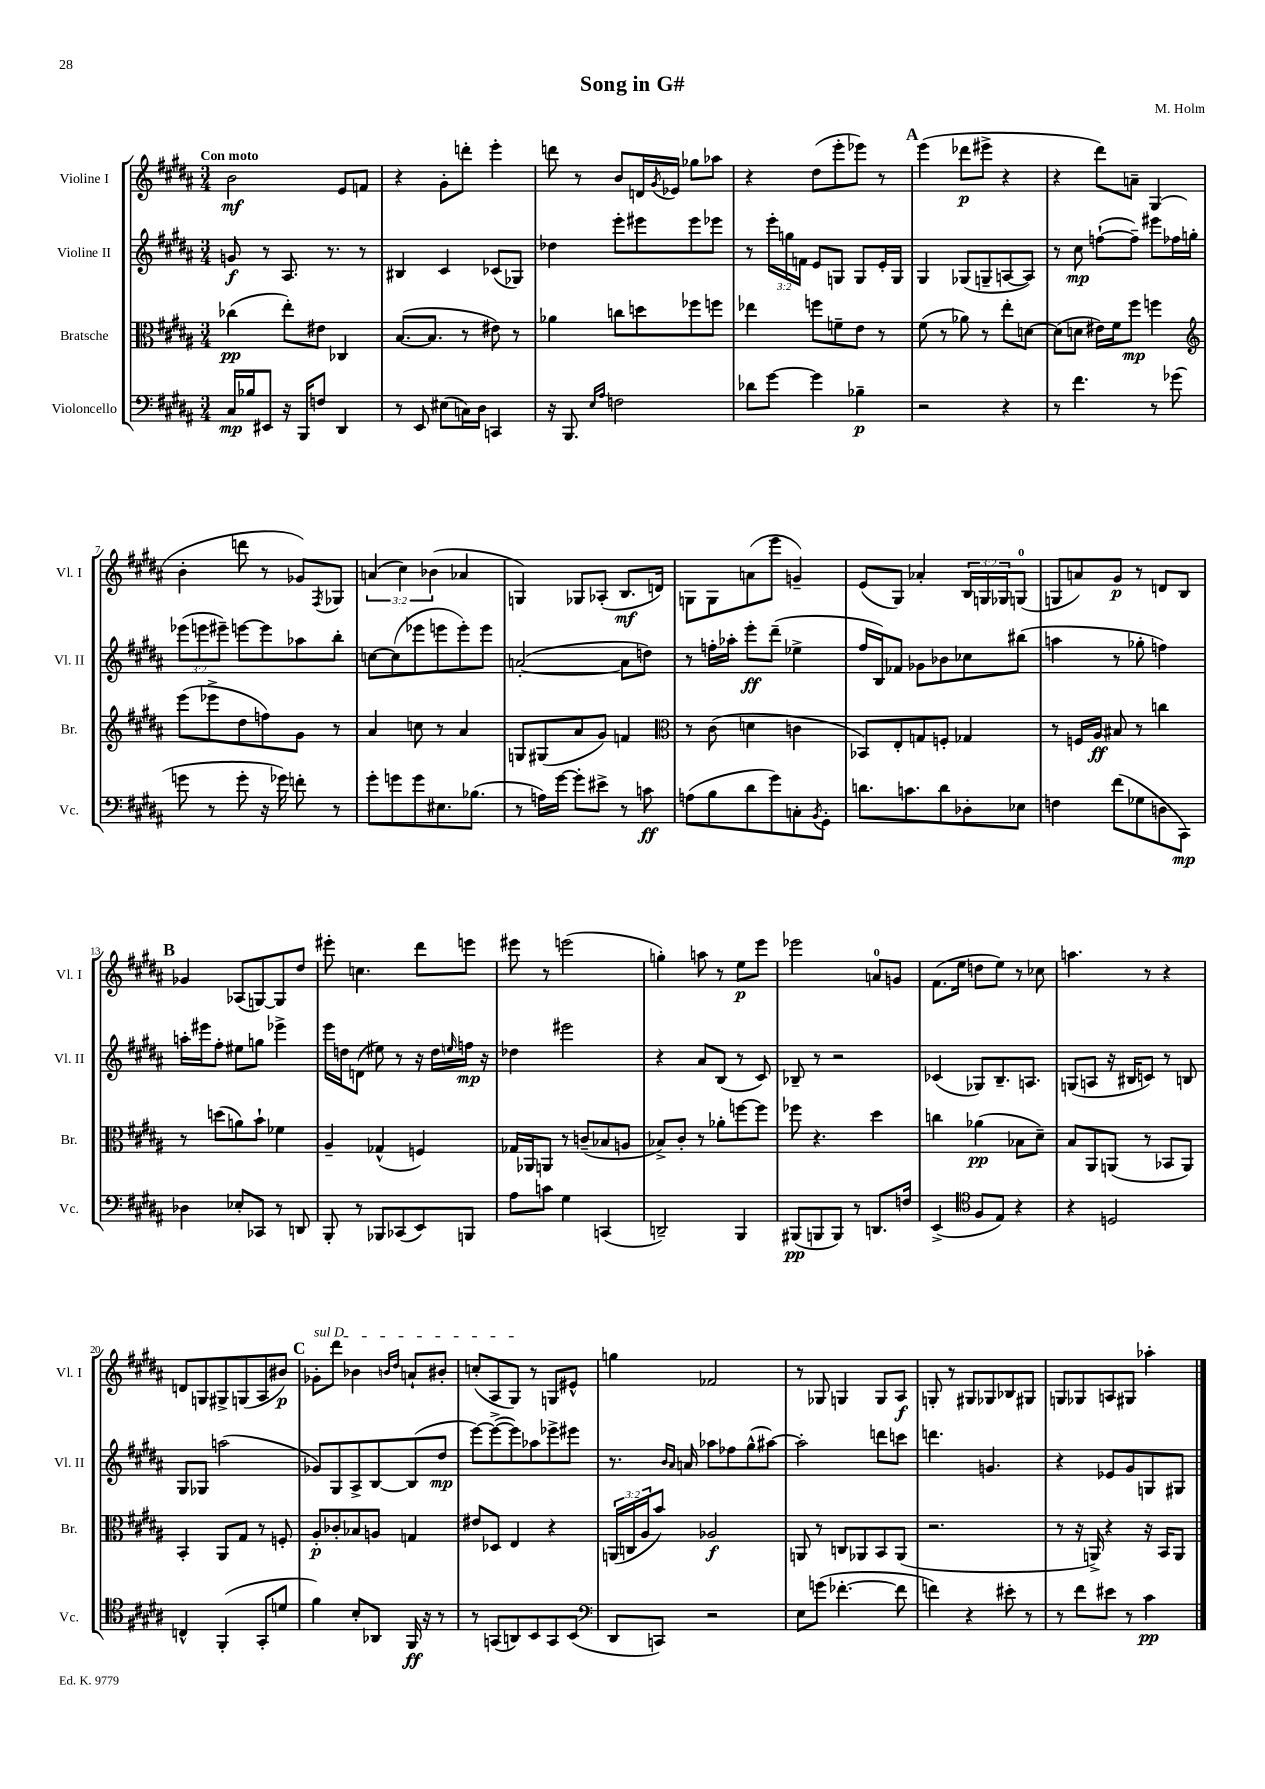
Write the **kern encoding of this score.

**kern	**kern	**kern	**kern
*staff4	*staff3	*staff2	*staff1
*clefF4	*clefC3	*clefG2	*clefG2
*k[f#c#g#d#a#]	*k[f#c#g#d#a#]	*k[f#c#g#d#a#]	*k[f#c#g#d#a#]
*M3/4	*M3/4	*M3/4	*M3/4
16C#	(4cc-	8g	2b
16B-	.	.	.
8EE#	.	8r	.
16r	8ee')	8.A#	.
16BBB	.	.	.
8F	8e#	.	.
.	.	8.r	.
4DD#	4C-	.	8e
.	.	8r	8f
=	=	=	=
8r	([8.B	4B#	4r
8EE	.	.	.
.	8.B]	.	.
(8E#	.	4c#	8g#'
16C)	8r	.	8ddd'
16D#	.	.	.
4CC	8e#)	(8c-	4eee'
.	8r	8G-)	.
=	=	=	=
16r	4a-	4dd-	8ddd
8.BBB	.	.	.
.	.	.	8r
16qqE	.	.	.
16qqA#	.	.	.
2F	8cc	8eee'	8b
.	8dd	8eee#	16d
.	.	.	8qg#
.	.	.	16e-
.	8ff-	8eee#	8gg-
.	8ff	8eee-	8aa-
=	=	=	=
8d-	4ee-	8r	4r
[8g#	.	24eee'	.
.	.	24gg	.
.	.	24f	.
4g#]	8ff	8e	(8dd#
.	8f~	8G	8eee'
4B-~	8e	8G	8eee-)
.	8r	16e'	8r
.	.	16G	.
=	=	=	=
2r	(8f#	4G#	(4eee
.	8r	.	.
.	8a-)	(8G-	8ddd-
.	8r	8G~	8eee#^
4r	8ee'	[8A	4r
.	[8d	8A])	.
=	=	=	=
8r	(8d]	8r	4r
4.f#	8d	8cc#	.
.	16e#)	([8ff`	8ddd#)
.	16f#	.	.
.	8ff#	8ff~])	8a~
8r	4ff	8eee#	(4G#
(8g-	.	16ff-	.
.	.	16gg'	.
=	=	=	=
*	*clefG2	*	*
8g	(8eee	(12eee-	4b'
.	.	12eee	.
8r	8eee-^	.	.
.	.	12eee#~)	.
8g'	8dd#	[8eee	8ddd
16r	8ff)	8eee]	8r
16g-)	.	.	.
8f'	8g#	8aa-	8g-)
.	.	.	8qF#
8r	8r	8bb'	8G-
=	=	=	=
8g#'	4a#	[8cc	(6a
8g	.	(8cc]	.
.	.	.	6cc#)
8g	8cc	8eee-	.
.	.	.	(6b-
8.E#	8r	8eee	.
.	4a#	8eee')	4a-
(8.B-	.	.	.
.	.	8eee	.
=	=	=	=
8r	8G	([2a'	4G)
16A)	(8G#	.	.
[16g#	.	.	.
8g#']	8a#	.	8G-
8e#^	8g#)	.	(8A-'
8r	4f	8a]	8.B
8c	.	8dd)	.
.	.	.	16d)
=	=	=	=
*	*clefC3	*	*
(8A	8r	8r	8G
8B	(8c#	16ff'	8G
.	.	16aa-'	.
8d#	4d	8eee'	(8a
8g#)	.	(8ddd#~	8eee
8C'	4c	4ee-^	4g~)
8qBB	.	.	.
8GG#'	.	.	.
=	=	=	=
8.d	8BB-)	16ff#	(8e
.	.	16B)	.
.	8E'	8f-	8G#)
8.c	.	.	.
.	8G	8g-	4a-'
8d	8F'	8b-	.
8D-'	4G-	8cc-	24B
.	.	.	24G
.	.	.	24G-
8E-	.	(8bb#	(8G
=	=	=	=
4F	8r	4aa	8G
.	16F	.	8a)
.	16A#	.	.
(8f#	8B#	8r	8g#
8G-	8r	8gg-'	8r
8D	4cc	4ff)	8d
8CC#)	.	.	8B
=	=	=	=
4D-	8r	16aa'	4g-
.	.	16eee#	.
.	(8dd	8ff#'	.
8E-'	8a)	8ee#	(8A-
8CC-	8b`	8gg	[8G)
8r	4f-	4eee-^	8G]
8DD	.	.	8dd#
=	=	=	=
8BBB'	4A#~	16eee	8eee#'
.	.	16dd	.
8r	.	(8d	4.cc
8BBB-	(4G-^^	8ee#)	.
(8CC-	.	8r	.
8EE)	4F)	16r	8ddd#
.	.	16dd	.
.	.	16qqee	.
8BBB	.	16ff	8eee
.	.	16r	.
=	=	=	=
8A#	16G-	4dd-	8eee#
.	16AA-	.	.
8c	8AA	.	8r
4G#	8r	2eee#	(2eee
.	(8c~	.	.
(4CC	8B-	.	.
.	8A	.	.
=	=	=	=
2DD~)	8B-^)	4r	4gg')
.	8c#'	.	.
.	8r	8a#	8aa
.	8a-'	(8B	8r
4BBB	[8ff	8r	8ee
.	8ff]	8c#)	8eee
=	=	=	=
(8BBB#	8ff-	8B-~	2eee-
8BBB	4.r	8r	.
8BBB)	.	2r	.
8r	.	.	.
8.DD	4dd#	.	8a
.	.	.	8g
16F	.	.	.
=	=	=	=
(4EE^	4cc	(4c-	(8.f#
.	.	.	16ee
*clefC4	*	*	*
8F#	(4a-	8G-)	8dd
8E)	.	8.B~	8ee)
4r	8B-	.	8r
.	.	8.A	.
.	8d#~)	.	8cc-
=	=	=	=
4r	8B	(8G	4.aa
.	8AA#	8A	.
2D	(8AA	16r	.
.	.	16B#	.
.	8r	8c)	8r
.	8BB-	8r	4r
.	8AA)	8B	.
=	=	=	=
4C^^	4BB'	8G#	8d
.	.	8G-	8G
(4FF#'	8AA#	(2aa	8G#^
.	8G#	.	(8G
8GG#'	8r	.	8A#
8d	8F'	.	8b#)
=	=	=	=
4f#)	8A#'	8g-)	8g-'
.	8c-'	8G#	8ddd#
8B'	8B-	8A#^	4b-
8AA-	8A	[8B	.
.	.	.	16qqb
.	.	.	16qqdd#
16FF#	4G	(8B]	8a`
16r	.	.	.
8r	.	8dd#	8b#'
=	=	=	=
8r	8e#	[8eee)	(8cc'
(8GG	8D-	(8eee^_	8A#
8AA)	4E	8eee])	8G#)
8BB	.	8aa-	8r
8GG	4r	8eee-^	8G
(8BB	.	8eee#	8e#^^
=	=	=	=
*clefF4	*	*	*
8DD#	(24AA	8.r	4gg
.	24C	.	.
.	24A#	.	.
8CC)	8b)	.	.
.	.	16qqb	.
.	.	16qqa#	.
.	.	16a	.
2r	2A-	8aa-	2f-
.	.	8ff-	.
.	.	(8gg#^^	.
.	.	[8aa#)	.
=	=	=	=
8E	8AA	2aa#']	8r
(8g	8r	.	8G-
[4.f-'	8C	.	4G
.	8AA-	.	.
.	8BB	8ddd	8G
8f-]	(8AA-	8ccc	8A#
=	=	=	=
4f)	2.r	4.ddd	8G'
.	.	.	8r
4r	.	.	8G#
.	.	4.g	8G-
8e#'	.	.	8B-
8r	.	.	8G#
=	=	=	=
8r	8r	4r	8G
8f#	16r	.	8G-
.	16AA^)	.	.
8e#	4r	8e-	8A
8r	.	8g#	8G#
4c#	16r	8G	4aa-'
.	16BB	.	.
.	8AA	8G#	.
==	==	==	==
*-	*-	*-	*-
